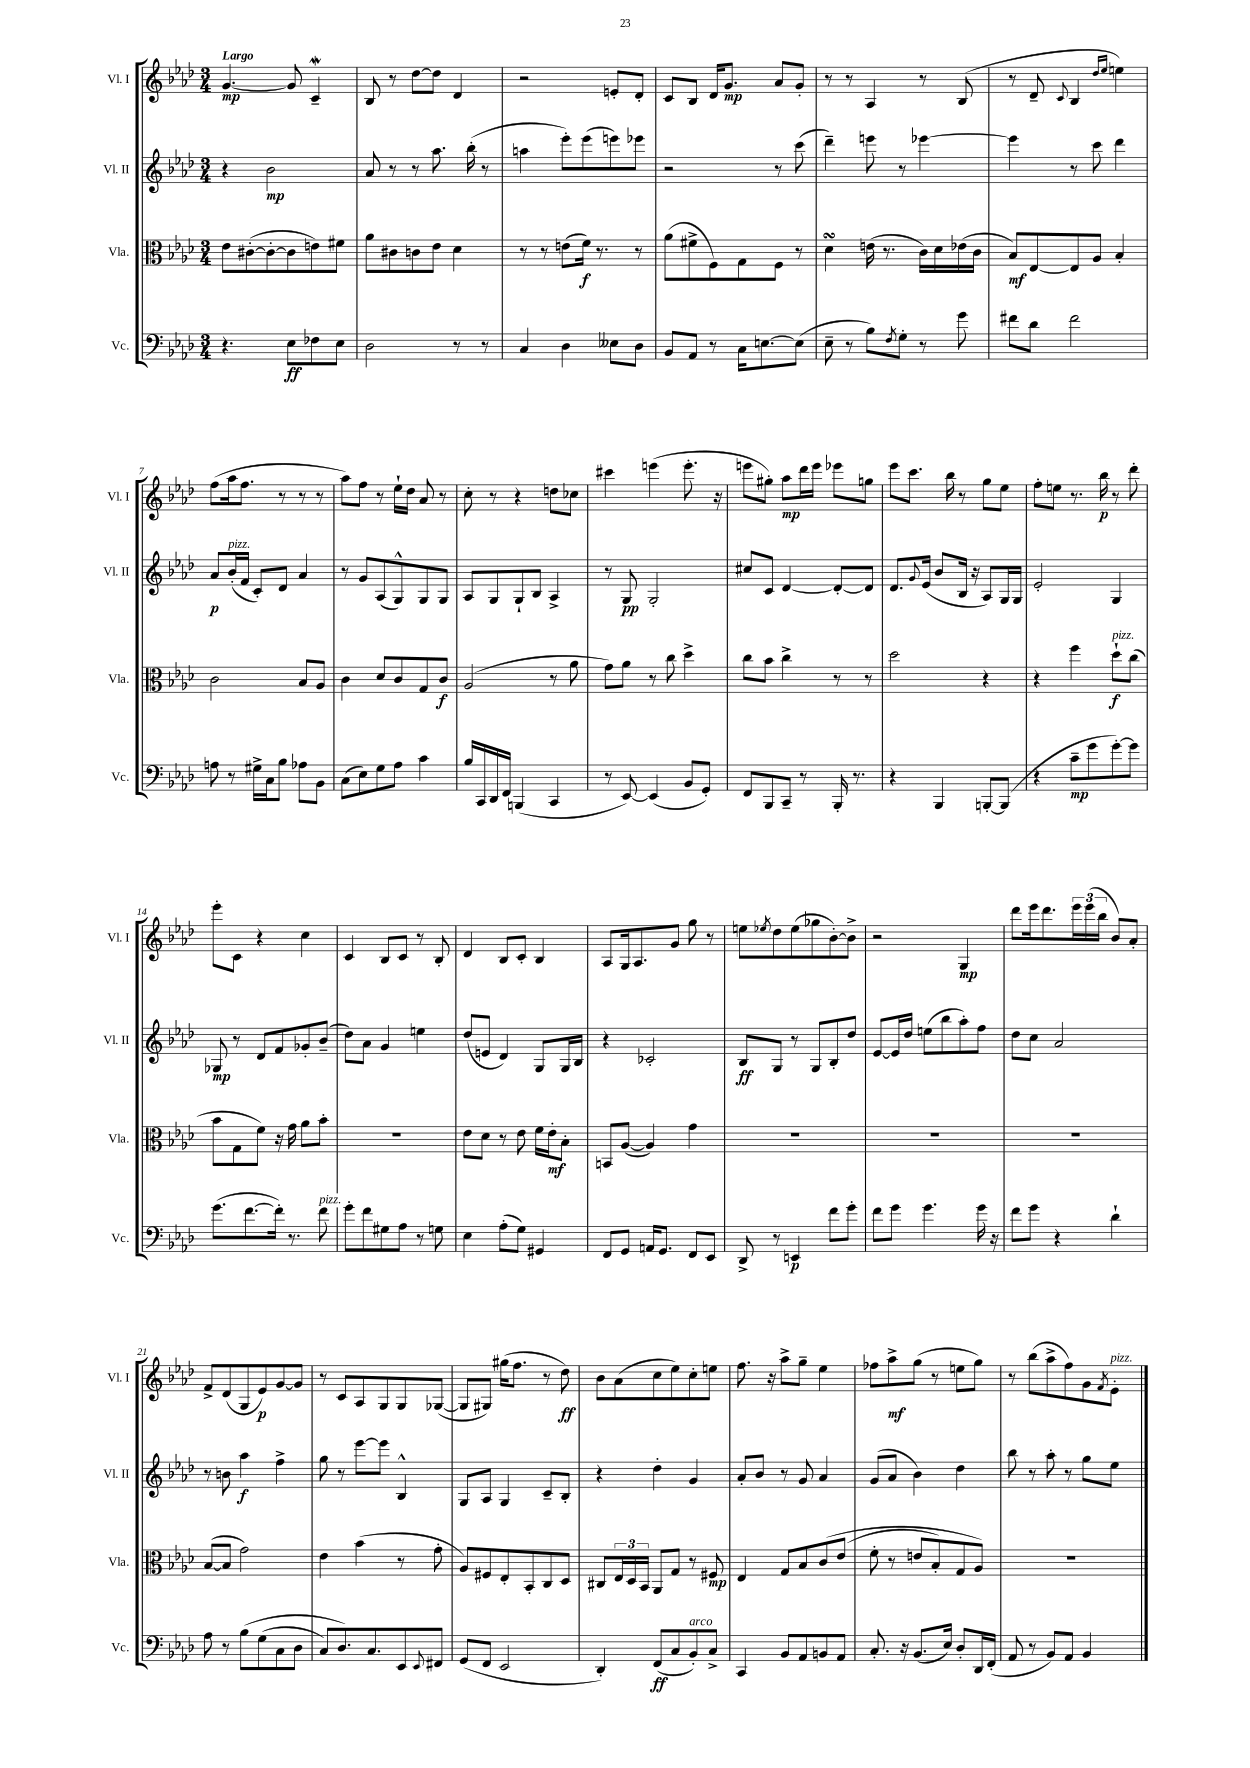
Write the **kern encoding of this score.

**kern	**dynam	**kern	**dynam	**kern	**dynam	**kern	**dynam
*part4	*part4	*part3	*part3	*part2	*part2	*part1	*part1
*staff4	*staff4	*staff3	*staff3	*staff2	*staff2	*staff1	*staff1
*I"Vc.	*	*I"Vla.	*	*I"Vl. II	*	*I"Vl. I	*
*I'Vc.	*	*I'Vla.	*	*I'Vl. II	*	*I'Vl. I	*
*clefF4	*	*clefC3	*	*clefG2	*	*clefG2	*
*k[b-e-a-d-]	*	*k[b-e-a-d-]	*	*k[b-e-a-d-]	*	*k[b-e-a-d-]	*
*M3/4	*	*M3/4	*	*M3/4	*	*M3/4	*
=1	=1	=1	=1	=1	=1	=1	=1
!	!	!	!	!	!	!LO:TX:a:B:t=Largo	!
4.r	.	8e-\L	.	4r	.	[4.g/	mp
.	.	([8c#X'\	.	.	.	.	.
.	.	8c#'\_	.	2b-\	mp	.	.
8E-\L	ff	8c#\]	.	.	.	8g/]	.
8F-X\	.	8en\)	.	.	.	4cW~/	.
8E-\J	.	8f#X\J	.	.	.	.	.
=2	=2	=2	=2	=2	=2	=2	=2
2D-\	.	8a-\L	.	8a-/	.	8B-/	.
.	.	8c#X\	.	8r	.	8r	.
.	.	8cn\	.	8r	.	[8dd-\L	.
.	.	8e-\J	.	8.aa-\	.	8dd-\J]	.
8r	.	4d-\	.	.	.	4d-/	.
.	.	.	.	(16bb-'\	.	.	.
8r	.	.	.	8r	.	.	.
=3	=3	=3	=3	=3	=3	=3	=3
4C/	.	8r	.	4aan\	.	2r	.
.	.	8r	.	.	.	.	.
4D-\	.	(8en\L	.	8eee-'\L)	.	.	.
.	.	16f\Jk)	f	(8eee-\	.	.	.
.	.	8.r	.	.	.	.	.
8E--X\L	.	.	.	8eeen\)	.	8en'/L	.
8D-\J	.	8r	.	8eee-X\J	.	8d-'/J	.
=4	=4	=4	=4	=4	=4	=4	=4
8BB-/L	.	(8a-\L	.	2r	.	8c/L	.
8AA-/J	.	8f#X^\	.	.	.	8B-/J	.
8r	.	8F\)	.	.	.	16d-/KL	.
.	.	.	.	.	.	8.g/J	mp
16C\KL	.	8G\	.	.	.	.	.
[8.En\	.	.	.	.	.	.	.
.	.	8F\J	.	8r	.	8a-/L	.
(8E\J]	.	8r	.	(8ccc\	.	8g'/J	.
=5	=5	=5	=5	=5	=5	=5	=5
8E-~\	.	4d-sSSs\	.	4ddd-~\)	.	8r	.
8r	.	.	.	.	.	8r	.
8B-\L)	.	(16en\	.	8eeen\	.	4A-/	.
.	.	8.r	.	.	.	.	.
8qF/	.	.	.	.	.	.	.
8G'\J	.	.	.	8r	.	.	.
8r	.	16c\LL)	.	[4eee-X\	.	8r	.
.	.	16d-\	.	.	.	.	.
8g\	.	(16e-X\	.	.	.	(8B-/	.
.	.	16c\JJ	.	.	.	.	.
=6	=6	=6	=6	=6	=6	=6	=6
8f#X\L	.	8B-/L)	mf	4eee-\]	.	8r	.
8d-\J	.	[8E-/	.	.	.	8d-~/	.
.	.	.	.	.	.	8qqc/	.
2f#\	.	8E-/]	.	8r	.	4B-/	.
.	.	8A-/J	.	8ccc\	.	.	.
.	.	.	.	.	.	16qqdd-/LL	.
.	.	.	.	.	.	16qqee-/JJ	.
.	.	4B-'/	.	4ddd-\	.	4een\)	.
!!LO:LB:g=z
=7	=7	=7	=7	=7	=7	=7	=7
8An\	.	2c\	.	8a-/L	p	(8ff\L	.
!	!	!	!	!LO:TX:a:i:t=pizz.	!	!	!
8r	.	.	.	(16b-'/L	.	16aa-\k	.
.	.	.	.	16f/JJ	.	8.ff\J	.
16G#X^\LL	.	.	.	8c'/L)	.	.	.
16C\J	.	.	.	.	.	.	.
8B-\J	.	.	.	8d-/J	.	8r	.
8A-X\L	.	8B-/L	.	4a-/	.	8r	.
8BB-\J	.	8A-/J	.	.	.	8r	.
=8	=8	=8	=8	=8	=8	=8	=8
(8C\L	.	4c\	.	8r	.	8aa-\L)	.
8E-\)	.	.	.	8g/L	.	8ff\J	.
8G\	.	8d-/L	.	(8A-/	.	8r	.
8A-\J	.	8c/	.	8G^^/)	.	16ee-`\LL	.
.	.	.	.	.	.	16dd-\JJ	.
4c\	.	8G/	.	8G/	.	8a-/	.
.	.	8c/J	f	8G/J	.	8r	.
=9	=9	=9	=9	=9	=9	=9	=9
16B-/LL	.	(2A-/	.	8A-/L	.	8cc'\	.
16CC/	.	.	.	.	.	.	.
16DD-/	.	.	.	8G/	.	8r	.
16FF/JJ	.	.	.	.	.	.	.
(4BBBn/	.	.	.	8G`/	.	4r	.
.	.	.	.	8B-/J	.	.	.
4CC/	.	8r	.	4A-^/	.	8ddn\L	.
.	.	8a-\	.	.	.	8cc-X\J	.
=10	=10	=10	=10	=10	=10	=10	=10
8r	.	8g\L)	.	8r	.	4ccc#X\	.
[8EE-/)	.	8a-\J	.	8G/	pp	.	.
(4EE-/]	.	8r	.	2G'/	.	(4eeen\	.
.	.	8cc\	.	.	.	.	.
8BB-/L	.	4dd-^\	.	.	.	8.eee'\	.
8GG'/J)	.	.	.	.	.	.	.
.	.	.	.	.	.	16r	.
=11	=11	=11	=11	=11	=11	=11	=11
8FF/L	.	8cc\L	.	8cc#X/L	.	8eeen\L	.
8BBB-/	.	8b-\J	.	8c/J	.	8gg#X'\J)	.
8CC~/J	.	4cc^\	.	[4d-/	.	8aa-\L	mp
8r	.	.	.	.	.	16ddd-\L	.
.	.	.	.	.	.	16eee\JJ	.
16BBB-'/	.	8r	.	8d-'/L_	.	8eee-X\L	.
8.r	.	.	.	.	.	.	.
.	.	8r	.	8d-/J]	.	8ggn\J	.
=12	=12	=12	=12	=12	=12	=12	=12
4r	.	2dd-\	.	8.d-/L	.	8eee-\L	.
.	.	.	.	.	.	8.ccc\J	.
.	.	.	.	8qqg/	.	.	.
.	.	.	.	(16e-/Jk	.	.	.
4BBB-/	.	.	.	8b-/L	.	.	.
.	.	.	.	.	.	16bb-\	.
.	.	.	.	16B-/Jk	.	8r	.
.	.	.	.	16r	.	.	.
[8BBBn'/L	.	4r	.	8A-/L)	.	8gg\L	.
(8BBB/J]	.	.	.	16G/L	.	8ee-\J	.
.	.	.	.	16G/JJ	.	.	.
=13	=13	=13	=13	=13	=13	=13	=13
4r	.	4r	.	2e-'/	.	8ff'\L	.
.	.	.	.	.	.	8een\J	.
8c~\L	mp	4ff\	.	.	.	8.r	.
8g\	.	.	.	.	.	.	.
.	.	.	.	.	.	16bb-\	p
!	!	!LO:TX:a:i:t=pizz.	!	!	!	!	!
[8g'\)	.	8dd-`\L	f	4G/	.	8r	.
8g\J]	.	(8cc\J	.	.	.	8ddd-'\	.
!!LO:LB:g=z
=14	=14	=14	=14	=14	=14	=14	=14
(8.g\L	.	8b-\L	.	8G-X/	mp	8eee-'\L	.
.	.	8G\	.	8r	.	8c\J	.
[8.f\	.	.	.	.	.	.	.
.	.	8f\J)	.	8d-/L	.	4r	.
16f'\Jk])	.	16r	.	8f/	.	.	.
8.r	.	16g\	.	.	.	.	.
.	.	8a-\L	.	8g-X'/	.	4cc\	.
!LO:TX:a:i:t=pizz.	!	!	!	!	!	!	!
8f\	.	8b-'\J	.	(8b-~/J	.	.	.
=15	=15	=15	=15	=15	=15	=15	=15
8g'\L	.	2.r	.	8dd-\L)	.	4c/	.
8f\	.	.	.	8a-\J	.	.	.
8G#X\	.	.	.	4g/	.	8B-/L	.
8A-\J	.	.	.	.	.	8c/J	.
8r	.	.	.	4een\	.	8r	.
8Gn\	.	.	.	.	.	8B-'/	.
=16	=16	=16	=16	=16	=16	=16	=16
4E-\	.	8e-\L	.	(8dd-/L	.	4d-/	.
.	.	8d-\J	.	8en/J	.	.	.
(8A-'\L	.	8r	.	4d-/)	.	8B-/L	.
8G\J)	.	8e-\	.	.	.	8c'/J	.
4GG#X/	.	16f\LL	.	8G/L	.	4B-/	.
.	.	16e-'\J	mf	.	.	.	.
.	.	8B-'\J	.	16G/L	.	.	.
.	.	.	.	16B-/JJ	.	.	.
=17	=17	=17	=17	=17	=17	=17	=17
8FF/L	.	8BBn/L	.	4r	.	8A-/L	.
8GG/J	.	([8A-/J	.	.	.	16G/k	.
.	.	.	.	.	.	8.A-/	.
16AAn/KL	.	4A-/])	.	2c-X'/	.	.	.
8.GG/J	.	.	.	.	.	.	.
.	.	.	.	.	.	8g/J	.
8FF/L	.	4g\	.	.	.	8gg\	.
8EE-/J	.	.	.	.	.	8r	.
=18	=18	=18	=18	=18	=18	=18	=18
8DD-^/	.	2.r	.	8B-/L	ff	8een\L	.
.	.	.	.	.	.	8qee-X/	.
8r	.	.	.	8G/J	.	8dd-\	.
4EEn/	p	.	.	8r	.	(8ee-\	.
.	.	.	.	8G/L	.	8gg-X\	.
8f\L	.	.	.	8B-'/	.	[8b-'\)	.
8g'\J	.	.	.	8dd-/J	.	8b-^\J]	.
=19	=19	=19	=19	=19	=19	=19	=19
8f\L	.	2.r	.	[8e-/L	.	2r	.
8g\J	.	.	.	16e-/L]	.	.	.
.	.	.	.	16dd-/JJ	.	.	.
4.g\	.	.	.	(8een\L	.	.	.
.	.	.	.	8bb-\	.	.	.
.	.	.	.	8aa-'\)	.	4G/	mp
16g\	.	.	.	8ff\J	.	.	.
16r	.	.	.	.	.	.	.
=20	=20	=20	=20	=20	=20	=20	=20
8f\L	.	2.r	.	8dd-\L	.	8ddd-\L	.
8g\J	.	.	.	8cc\J	.	16eee-\k	.
.	.	.	.	.	.	8.ddd-\	.
4r	.	.	.	2a-/	.	.	.
.	.	.	.	.	.	24eee-\L	.
.	.	.	.	.	.	(24eee-\	.
.	.	.	.	.	.	24bb-\JJ	.
4d-`\	.	.	.	.	.	8b-/L)	.
.	.	.	.	.	.	8a-'/J	.
!!LO:LB:g=z
=21	=21	=21	=21	=21	=21	=21	=21
8A-\	.	([8B-/L	.	8r	.	8f^/L	.
8r	.	8B-/J]	.	8bn\	.	(8d-/	.
(8B-\L	.	2g\)	.	4aa-\	f	8G/	.
(8G\	.	.	.	.	.	8e-/)	p
8C\	.	.	.	4ff^\	.	[8g/	.
8D-\J	.	.	.	.	.	8g/J]	.
=22	=22	=22	=22	=22	=22	=22	=22
8C/L)	.	4e-\	.	8gg\	.	8r	.
8.D-/)	.	.	.	8r	.	8c/L	.
.	.	(4b-\	.	[8eee-\L	.	8A-/	.
8.C/	.	.	.	.	.	.	.
.	.	.	.	8eee-\J]	.	8G/	.
8EE-/	.	8r	.	4B-^^/	.	8G/	.
8qqEE-/	.	.	.	.	.	.	.
8FF#X/J	.	8g'\	.	.	.	([8G-X/J	.
=23	=23	=23	=23	=23	=23	=23	=23
(8GG/L	.	8A-/L)	.	8G/L	.	8G-/L]	.
8FF/J	.	8F#X/	.	8A-/J	.	8G#X/J)	.
2EE-/	.	8E-'/	.	4G/	.	(16gg#X\KL	.
.	.	.	.	.	.	8.ff\J	.
.	.	8BB-'/	.	.	.	.	.
.	.	8C/	.	8c~/L	.	8r	.
.	.	8D-/J	.	8B-'/J	.	8dd-\)	ff
=24	=24	=24	=24	=24	=24	=24	=24
4DD-'/)	.	8C#X/L	.	4r	.	8b-\L	.
.	.	24E-/L	.	.	.	(8a-\	.
.	.	24D-/	.	.	.	.	.
.	.	24BB-/JJ	.	.	.	.	.
(8FF/L	ff	8AA-/L	.	4dd-'\	.	8cc\	.
8C/	.	8G/J	.	.	.	8ee-\)	.
!LO:TX:a:i:t=arco	!	!	!	!	!	!	!
8BB-'/)	.	8r	.	4g/	.	8cc'\	.
8C^/J	.	8F#X/	mp	.	.	8een\J	.
=25	=25	=25	=25	=25	=25	=25	=25
4CC/	.	4E-/	.	8a-'/L	.	8.ff\	.
.	.	.	.	8b-/J	.	.	.
.	.	.	.	.	.	16r	.
8BB-/L	.	8G/L	.	8r	.	8aa-^\L	.
8AA-/	.	8B-/	.	8g/	.	8gg~\J	.
8BBn/	.	(8c/	.	4a-/	.	4ee-\	.
8AA-/J	.	(8e-/J	.	.	.	.	.
=26	=26	=26	=26	=26	=26	=26	=26
8.C'/	.	8f'\	.	(8g/L	.	8ff-X\L	.
.	.	8r	.	8a-/J	.	8aa-^\	mf
16r	.	.	.	.	.	.	.
(8.BB-/L	.	8en/L	.	4b-\)	.	(8gg\J	.
.	.	8B-'/)	.	.	.	8r	.
16E-/Jk)	.	.	.	.	.	.	.
8D-'/L	.	8G/	.	4dd-\	.	8een\L	.
16DD-/L	.	8A-/J)	.	.	.	8gg\J)	.
(16FF'/JJ	.	.	.	.	.	.	.
=27	=27	=27	=27	=27	=27	=27	=27
8AA-/	.	2.r	.	8bb-\	.	8r	.
8r	.	.	.	8r	.	(8bb-\L	.
8BB-/L)	.	.	.	8aa-'\	.	8aa-^\	.
8AA-/J	.	.	.	8r	.	8ff\)	.
4BB-/	.	.	.	8gg\L	.	8g\	.
.	.	.	.	.	.	8qf/	.
!	!	!	!	!	!	!LO:TX:a:i:t=pizz.	!
.	.	.	.	8ee-\J	.	8e-'\J	.
==	==	==	==	==	==	==	==
*-	*-	*-	*-	*-	*-	*-	*-
